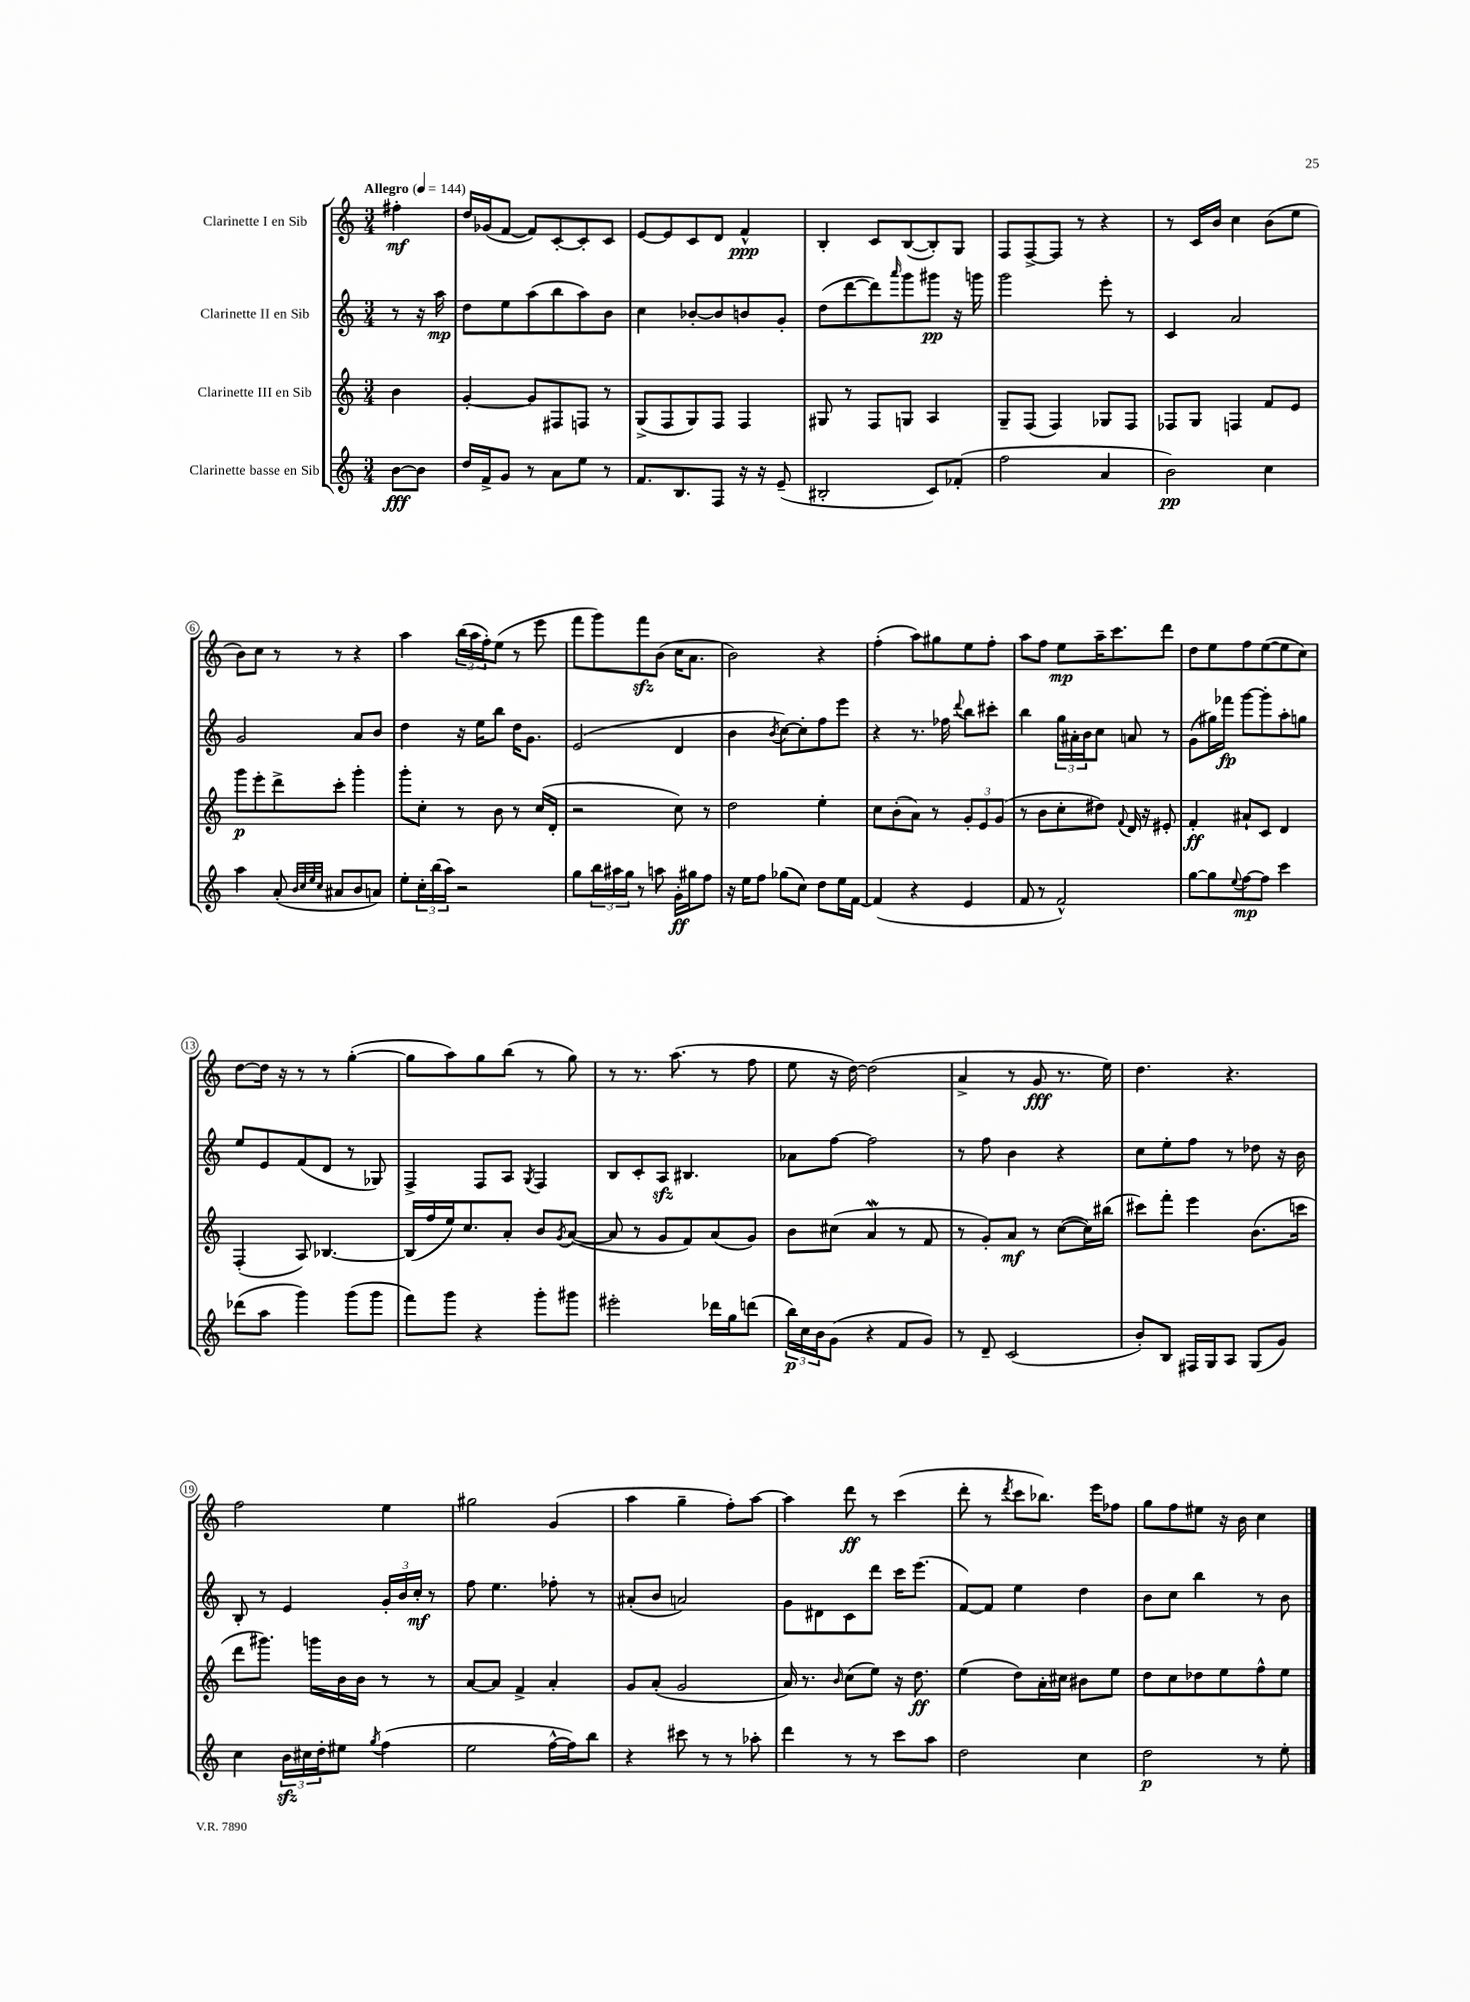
<<
\new StaffGroup <<
\new Staff = "s0" \with { instrumentName = "Clarinette I en Sib" } {
    \clef treble \key c \major \numericTimeSignature \time 3/4 \partial 4 \tempo "Allegro" 4 = 144
    fis''4-.\mf |
    d''16 ges'16( f'8~ f'8) c'8~-. c'8-. c'8 |
    e'8~ e'8 c'8 d'8 f'4-^\ppp |
    b4-. c'8 b8~( b8-.) g8 |
    f8 f8~-> f8 r8 r4 |
    r8 c'16 b'16 c''4 b'8( e''8 |
    b'8) c''8 r8 r8 r4 |
    a''4 \tuplet 3/2 { b''16( a''16 f''16-.) } e''8( r8 e'''8 |
    f'''8 g'''8) f'''8\sfz b'8( c''16 a'8. |
    b'2) r4 |
    f''4-.( a''8) gis''8 e''8 f''8-. |
    a''8 f''8 e''8\mp a''16-- c'''8. d'''8 |
    d''8 e''8 f''8 e''8~( e''8 c''8) |
    d''8~ d''16 r16 r8 r8 g''4~-.( |
    g''8 a''8) g''8 b''8( r8 g''8) |
    r8 r8. a''8.( r8 f''8 |
    e''8 r16 d''16~) d''2( |
    a'4-> r8 g'8\fff r8. e''16) |
    d''4. r4. |
    f''2 e''4 |
    gis''2 g'4( |
    a''4 g''4-- f''8-.) a''8~ |
    a''4 d'''8\ff r8 c'''4( |
    d'''8-. r8 \acciaccatura { d'''8 } c'''8 bes''8.) e'''16 fes''8 |
    g''8 f''8 eis''8 r16 b'16 c''4 \bar "|." |
}
\new Staff = "s1" \with { instrumentName = "Clarinette II en Sib" } {
    \clef treble \key c \major \numericTimeSignature \time 3/4 \partial 4
    r8 r16 a''16\mp |
    d''8 e''8 a''8( b''8 a''8) b'8 |
    c''4 bes'8~-. bes'8 b'8 g'8-. |
    d''8( d'''8~ d'''8) \grace { a'''16 } g'''8 gis'''8\pp r16 g'''16 |
    g'''2 e'''8-. r8 |
    c'4 a'2 |
    g'2 a'8 b'8 |
    d''4 r16 e''16 b''8 d''16 g'8. |
    e'2( d'4 |
    b'4 \acciaccatura { b'8 } c''8~) c''8-. f''8 e'''8 |
    r4 r8. fes''16 \appoggiatura { d'''8 } b''8 cis'''8-. |
    b''4 \tuplet 3/2 { g''16 ais'16-. b'16 } c''8 a'8 r8 |
    g'8( gis''16) fes'''16\fp g'''8~ g'''8-. a''8-. g''8 |
    e''8 e'8 f'8( d'8 r8 ges8) |
    f4-> f8 a8 \acciaccatura { g8 } f4 |
    b8 c'8-. a8\sfz bis4. |
    aes'8 f''8~ f''2 |
    r8 f''8 b'4 r4 |
    c''8 e''8-. f''8 r8 des''8 r16 b'16 |
    b8-. r8 e'4 \tuplet 3/2 { g'16-. b'16 c''16-.\mf } r8 |
    f''8 e''4. fes''8-. r8 |
    ais'8-.( b'8 a'2) |
    g'8 dis'8 c'8 d'''8 c'''16 e'''8.( |
    f'8~) f'8 e''4 d''4 |
    b'8 c''8 b''4 r8 b'8 \bar "|." |
}
\new Staff = "s2" \with { instrumentName = "Clarinette III en Sib" } {
    \clef treble \key c \major \numericTimeSignature \time 3/4 \partial 4
    b'4 |
    g'4~-. g'8 fis8 f8 r8 |
    g8->( f8 g8) f8 f4 |
    gis8 r8 f8 g8 a4 |
    g8-- f8( f4) ges8 f8 |
    fes8 g8 f4 f'8 e'8 |
    g'''8\p e'''8-. d'''8-> c'''8-. g'''4-. |
    g'''8-. c''8-. r8 b'8 r8 c''16( d'16-. |
    r2 c''8) r8 |
    d''2 e''4-. |
    c''8 b'8-.( a'8) r8 \tuplet 3/2 { g'8-. e'8 g'8( } |
    r8 b'8 c''8-. dis''8) \appoggiatura { f'8 } d'16 r16 eis'8-. |
    f'4-.\ff ais'8-! c'8 d'4 |
    f4-.( a8) bes4.~ |
    bes16( f''16 e''16) c''8. a'8-. b'8 \acciaccatura { g'8 } a'8~( |
    a'8 r8 g'8 f'8) a'8( g'8) |
    b'8 cis''8( a'4\mordent r8 f'8 |
    r8 g'8-.) a'8\mf r8 c''8~( c''16) bis''16( |
    cis'''8) f'''8-. e'''4 b'8.( c'''16 |
    d'''8 gis'''8.) g'''16 b'16 b'16 r8 r8 |
    a'8~ a'8 f'4-> a'4-. |
    g'8 a'8-.( g'2 |
    a'16) r8. \grace { b'16 } c''8( e''8) r16 d''8.\ff |
    e''4( d''8) a'16-. cis''16 bis'8 e''8 |
    d''8 c''8 des''8 e''8 f''8-^ e''8 \bar "|." |
}
\new Staff = "s3" \with { instrumentName = "Clarinette basse en Sib" } {
    \clef treble \key c \major \numericTimeSignature \time 3/4 \partial 4
    b'8~\fff b'8 |
    d''16 f'16-> g'8 r8 a'8 e''8 r8 |
    f'8. b8. f8 r16 r16 e'8--( |
    bis2-. c'8) fes'8-.( |
    f''2 a'4 |
    b'2\pp) c''4 |
    a''4 a'8-.( \grace { b'32 c''32 e''32 c''32 } ais'8 b'8 a'8) |
    e''8-. \tuplet 3/2 { c''16-. b''16( a''16) } r2 |
    g''8 \tuplet 3/2 { b''16 ais''16 g''16 } r8 a''8 g'16-.\ff gis''16 f''8 |
    r16 e''16 f''8 ges''8( c''8) d''8 e''16 f'16~ |
    f'4( r4 e'4 |
    f'8 r8 f'2-^) |
    g''8~ g''8 \appoggiatura { e''8 } f''8~\mp f''8 c'''4 |
    des'''8( a''8 g'''4) g'''8( g'''8 |
    f'''8) g'''8 r4 g'''8-. gis'''8 |
    eis'''2-. des'''16 g''16 d'''8( |
    \tuplet 3/2 { b''16\p) c''16 b'16 } g'8( r4 f'8 g'8) |
    r8 d'8-- c'2( |
    b'8-.) b8 fis16 g16 a8 g8( g'8) |
    c''4 \tuplet 3/2 { b'16\sfz cis''16 d''16-. } eis''8 \acciaccatura { g''8 } f''4( |
    e''2 f''16~-^ f''16) b''8 |
    r4 cis'''8 r8 r8 aes''8-. |
    d'''4 r8 r8 c'''8 a''8 |
    d''2 c''4 |
    d''2\p r8 e''8-. \bar "|." |
}
>>
>>
\layout { \context { \Score \override BarNumber.stencil = #(make-stencil-circler 0.1 0.3 ly:text-interface::print) } }
